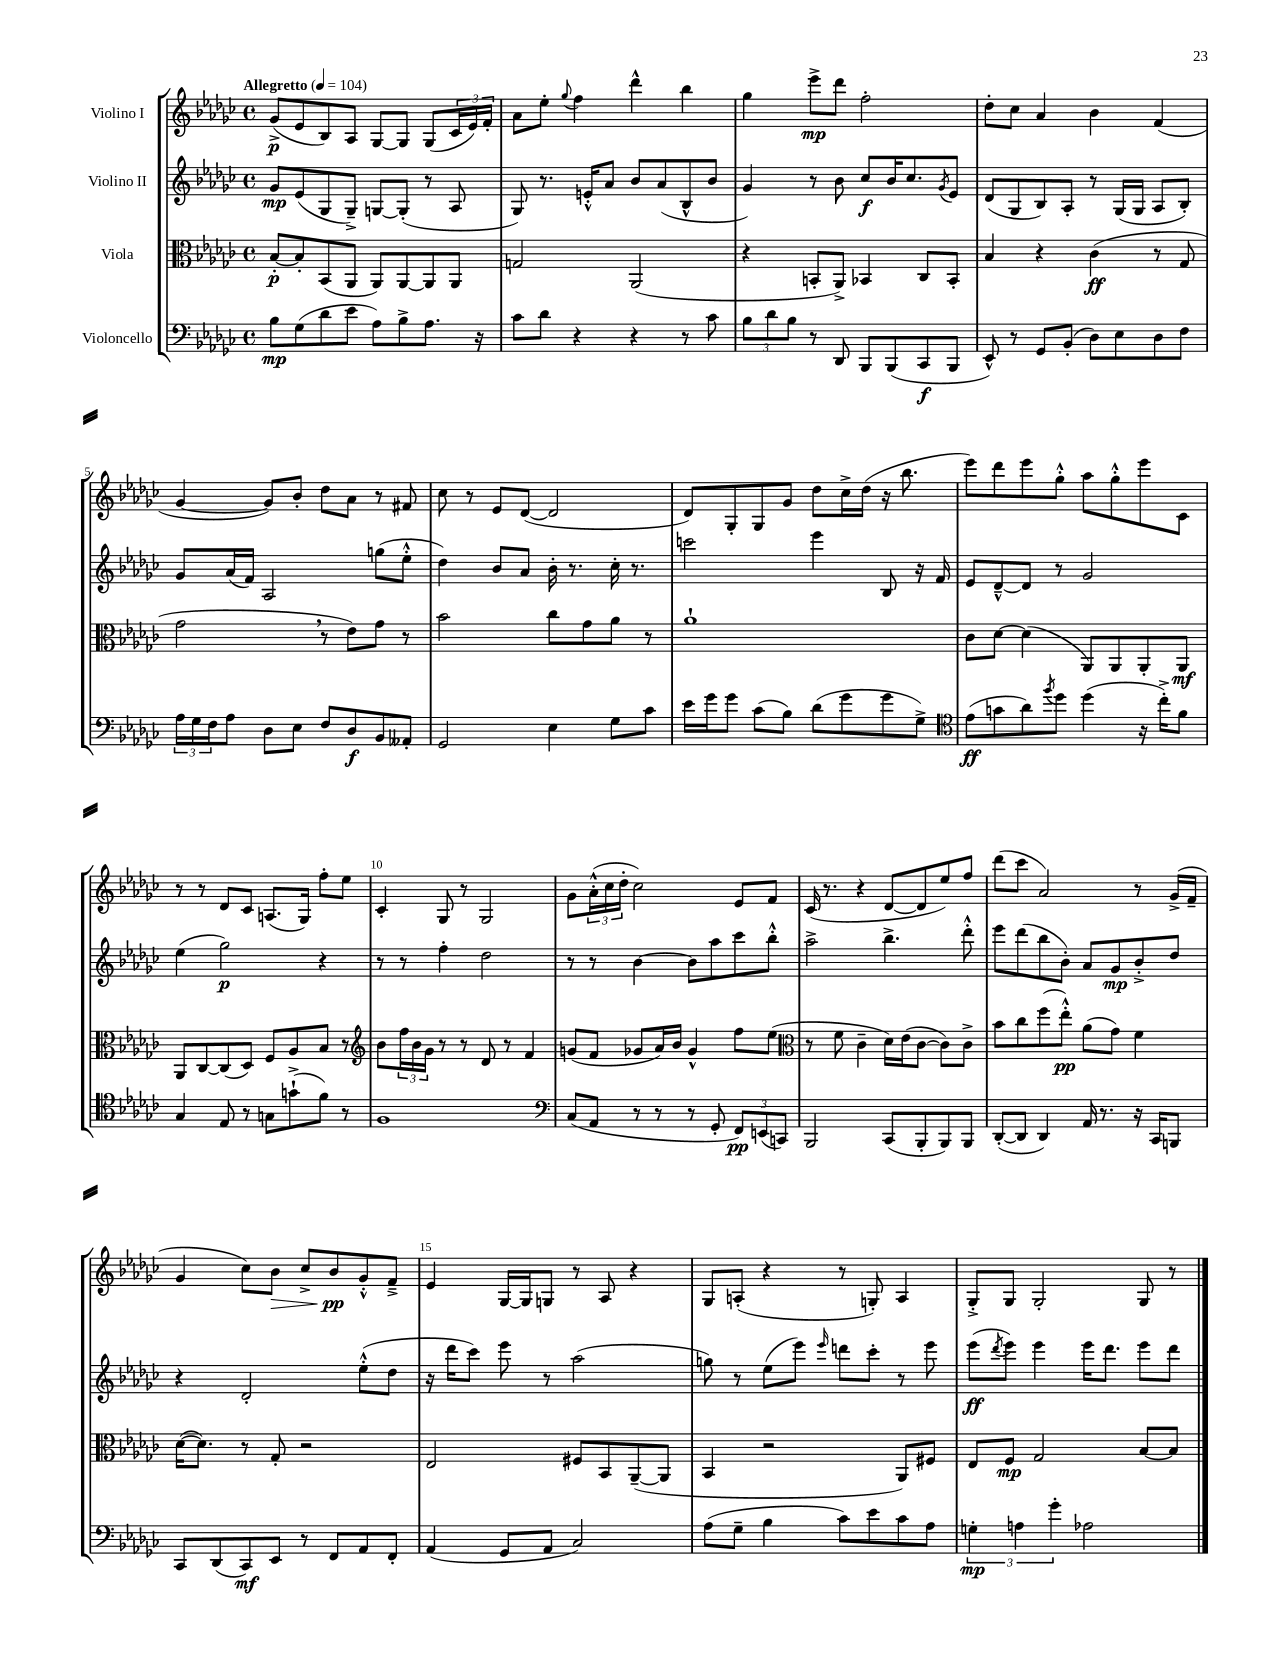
<<
\new StaffGroup <<
\new Staff = "s0" \with { instrumentName = "Violino I" } {
    \clef treble \key ges \major \defaultTimeSignature \time 4/4 \tempo "Allegretto" 4 = 104
    ges'8->\p( ees'8 bes8) aes8 ges8~ ges8 ges8( \tuplet 3/2 { ces'16 ees'16) f'16-. } |
    aes'8 ees''8-. \appoggiatura { ges''8 } f''4 des'''4-^ bes''4 |
    ges''4 ees'''8->\mp des'''8 f''2-. |
    des''8-. ces''8 aes'4 bes'4 f'4( |
    ges'4~ ges'8) bes'8-. des''8 aes'8 r8 fis'8 |
    ces''8 r8 ees'8 des'8~( des'2 |
    des'8) ges8-. ges8 ges'8 des''8 ces''16-> des''16( r16 bes''8. |
    ees'''8) des'''8 ees'''8 ges''8-.-^ aes''8 ges''8-.-^ ees'''8 ces'8 |
    r8 r8 des'8 ces'8 a8.( ges16) f''8-. ees''8 |
    ces'4-. ges8 r8 ges2 |
    ges'8 \tuplet 3/2 { aes'16-.-^( ces''16 des''16-. } ces''2) ees'8 f'8 |
    ces'16( r8. r4 des'8~ des'8 ees''8) f''8 |
    des'''8( ces'''8 aes'2) r8 ges'16->( f'16-- |
    ges'4 ces''8) bes'8\> ces''8-> bes'8\pp\! ges'8-.-^ f'8---> |
    ees'4 ges16~ ges16 g8 r8 aes8 r4 |
    ges8 a8-.( r4 r8 g8-.) a4 |
    ges8-.-> ges8 ges2-. ges8 r8 \bar "|." |
}
\new Staff = "s1" \with { instrumentName = "Violino II" } {
    \clef treble \key ges \major \defaultTimeSignature \time 4/4
    ges'8\mp ees'8( ges8 ges8--->) g8~ g8-.( r8 aes8 |
    ges8) r8. e'16-.-^ aes'8 bes'8 aes'8( bes8-^ bes'8 |
    ges'4) r8 bes'8 ces''8\f bes'16 ces''8. \acciaccatura { ges'8 } ees'8 |
    des'8( ges8 bes8) aes8-. r8 ges16( ges16 aes8 bes8-.) |
    ges'8 aes'16( f'16) aes2 g''8( ees''8-.-^ |
    des''4) bes'8 aes'8 bes'16-. r8. ces''16-. r8. |
    c'''2 ees'''4 bes8 r16 f'16 |
    ees'8 des'8~---^ des'8 r8 ges'2 |
    ees''4( ges''2\p) r4 |
    r8 r8 f''4-. des''2 |
    r8 r8 bes'4~ bes'8 aes''8 ces'''8 bes''8-.-^ |
    aes''2-> bes''4.-> des'''8-.-^ |
    ees'''8 des'''8( bes''8 bes'8-.) aes'8 ges'8\mp bes'8-.-> des''8 |
    r4 des'2-. ees''8-.-^( des''8 |
    r16 des'''16 ces'''8) ees'''8 r8 aes''2( |
    g''8) r8 ees''8( ees'''8) \grace { ees'''16 } d'''8 ces'''8-. r8 ees'''8 |
    ees'''8\ff( \acciaccatura { des'''8 } ees'''8) ees'''4 ees'''16 des'''8. ees'''8 des'''8 \bar "|." |
}
\new Staff = "s2" \with { instrumentName = "Viola" } {
    \clef alto \key ges \major \defaultTimeSignature \time 4/4
    bes8~-.\p bes8-. bes,8( aes,8 aes,8) aes,8~ aes,8 aes,8 |
    g2 aes,2( |
    r4 b,8-. aes,8->) bes,4 ces8 bes,8-. |
    bes4 r4 ces'4\ff( r8 ges8 |
    ges'2 \breathe r8 ees'8) ges'8 r8 |
    bes'2 ces''8 ges'8 aes'8 r8 |
    aes'1-! |
    ces'8 des'8~ des'4( aes,8) aes,8 aes,8-. aes,8\mf |
    aes,8 ces8~ ces8( des8) f8 aes8 bes8 r8 |
    \clef treble bes'8 \tuplet 3/2 { f''16 bes'16 ges'16 } r8 r8 des'8 r8 f'4 |
    g'8( f'8 ges'8 aes'16) bes'16 ges'4-^ f''8 ees''8( |
    \clef alto r8 f'8 ces'4-- des'16) ees'16( ces'8~ ces'8) ces'8-> |
    bes'8 ces''8 f''8( ees''8-.-^\pp) aes'8( ges'8) f'4 |
    des'16~( des'8.) r8 ges8-. r2 |
    ees2 fis8 bes,8 aes,8~--( aes,8 |
    bes,4 r2 aes,8) fis8 |
    ees8 f8\mp ges2 bes8~ bes8 \bar "|." |
}
\new Staff = "s3" \with { instrumentName = "Violoncello" } {
    \clef bass \key ges \major \defaultTimeSignature \time 4/4
    bes8\mp ges8( des'8 ees'8 aes8) bes8-> aes8. r16 |
    ces'8 des'8 r4 r4 r8 ces'8 |
    \tuplet 3/2 { bes8 des'8 bes8 } r8 des,8 bes,,8 bes,,8( ces,8\f bes,,8 |
    ees,8-^) r8 ges,8 bes,8-.( des8) ees8 des8 f8 |
    \tuplet 3/2 { aes16 ges16 f16 } aes8 des8 ees8 f8 des8\f bes,8 aeses,8-. |
    ges,2 ees4 ges8 ces'8 |
    ees'16 ges'16 ges'8 ces'8( bes8) des'8( ges'8 ges'8 ges8->) |
    \clef tenor ees'8\ff( g'8 aes'8) \acciaccatura { f''8 } des''8 des''4( r16 ces''16-.->) f'8 |
    ges4 ees8 r8 g8 g'8-!->( f'8) r8 |
    f1 |
    \clef bass ces8( aes,8 r8 r8 r8 ges,8-. \tuplet 3/2 { f,8\pp) e,8( c,8) } |
    bes,,2 ces,8( bes,,8-. bes,,8) bes,,8 |
    des,8~-.( des,8 des,4) aes,16 r8. r16 ces,16 b,,8 |
    ces,8 des,8( ces,8\mf) ees,8 r8 f,8 aes,8 f,8-. |
    aes,4( ges,8 aes,8 ces2) |
    aes8( ges8-- bes4 ces'8) ees'8 ces'8 aes8 |
    \tuplet 3/2 { g4-.\mp a4 ges'4-. } aes2 \bar "|." |
}
>>
>>
\layout { \context { \Score \override BarNumber.break-visibility = ##(#f #t #t) barNumberVisibility = #(every-nth-bar-number-visible 5) } }
